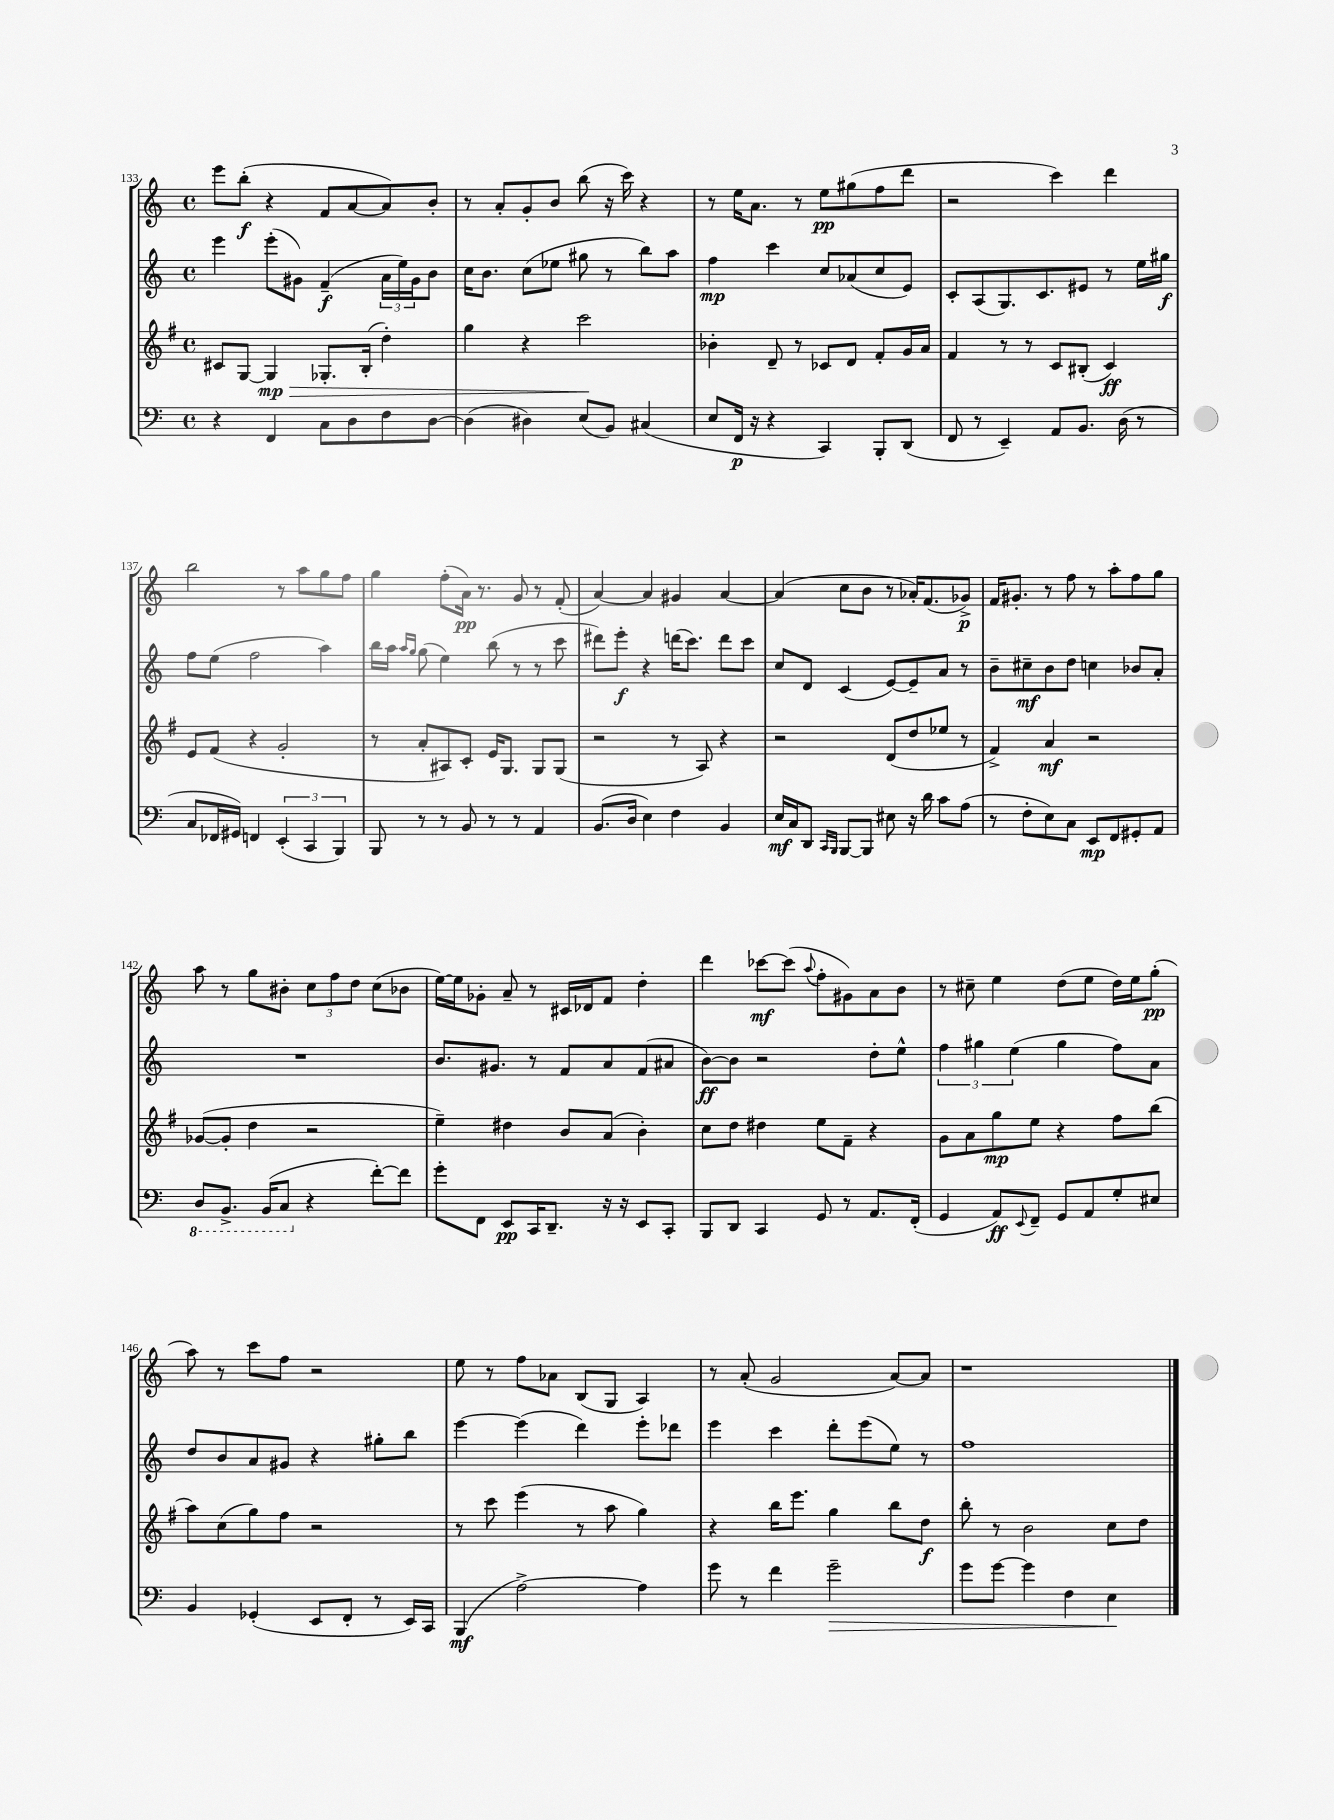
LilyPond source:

<<
\new StaffGroup <<
\new Staff = "s0" {
    \clef treble \key c \major \defaultTimeSignature \time 4/4
    e'''8 b''8-.\f( r4 f'8 a'8~ a'8) b'8-. |
    r8 a'8-. g'8-. b'8 b''8( r16 c'''16) r4 |
    r8 e''16 a'8. r8 e''8\pp gis''8( f''8 d'''8 |
    r2 c'''4) d'''4 |
    b''2 r8 a''8 g''8 f''8 |
    g''4 f''8-.( a'16\pp) r8. g'8 r8 f'8-.( |
    a'4~) a'4 gis'4 a'4~ |
    a'4( c''8 b'8 r8 aes'16-.) f'8.( ges'8->\p) |
    f'16 gis'8.-. r8 f''8 r8 a''8-. f''8 g''8 |
    a''8 r8 g''8 bis'8-. \tuplet 3/2 { c''8 f''8 d''8 } c''8( bes'8 |
    e''16~) e''16 ges'8-. a'8-- r8 cis'16 des'16 f'8 d''4-. |
    d'''4 ces'''8~\mf ces'''8( \appoggiatura { a''8 } f''8-. gis'8) a'8 b'8 |
    r8 cis''8-- e''4 d''8( e''8 d''16) e''16 g''8-.\pp( |
    a''8) r8 c'''8 f''8 r2 |
    e''8 r8 f''8 aes'8 b8( g8 a4) |
    r8 a'8-.( g'2 a'8~) a'8 |
    r1 \bar "|." |
}
\new Staff = "s1" {
    \clef treble \key c \major \defaultTimeSignature \time 4/4
    e'''4 e'''8-.( gis'8) f'4--\f( \tuplet 3/2 { a'16 e''16) gis'16 } b'8 |
    c''16 b'8. c''8( ees''8 gis''8 r8 b''8) a''8 |
    f''4\mp c'''4 c''8 aes'8( c''8 e'8) |
    c'8-. a8( g8.) c'8. eis'8 r8 e''16 gis''16\f |
    f''8 e''8( f''2 a''4) |
    b''16 a''16 \grace { a''16 g''16 } g''8( e''4) b''8( r8 r8 c'''8 |
    dis'''8) e'''8-.\f r4 d'''16( c'''8.) d'''8 c'''8 |
    c''8 d'8 c'4( e'8~) e'8-- a'8 r8 |
    b'8-- cis''8--\mf b'8 d''8 c''4 bes'8 a'8-. |
    R1 |
    b'8. gis'8. r8 f'8 a'8 f'8( ais'8 |
    b'8~\ff) b'8 r2 d''8-. e''8-^ |
    \tuplet 3/2 { f''4 gis''4 e''4( } gis''4 f''8) a'8 |
    d''8 b'8 a'8 gis'8 r4 gis''8-. b''8 |
    e'''4~ e'''4( d'''4) e'''8-. des'''8 |
    e'''4 c'''4 d'''8-. e'''8( e''8) r8 |
    f''1 \bar "|." |
}
\new Staff = "s2" {
    \clef treble \key g \major \defaultTimeSignature \time 4/4
    cis'8 g8~ g4\mp\> ges8.-. b16-.( d''4-.) |
    g''4 r4 c'''2\! |
    bes'4-. d'8-- r8 ces'8 d'8 fis'8-. g'16 a'16 |
    fis'4 r8 r8 c'8 bis8-.( c'4\ff) |
    e'8 fis'8( r4 g'2-. |
    r8 a'8-. ais8) c'8-. e'16 g8. g8 g8( |
    r2 r8 a8) r4 |
    r2 d'8( d''8 ees''8 r8 |
    fis'4->) a'4\mf r2 |
    ges'8~( ges'8-. d''4 r2 |
    e''4--) dis''4 b'8 a'8( b'4-.) |
    c''8 d''8 dis''4 e''8 fis'8-- r4 |
    g'8 a'8 g''8\mp e''8 r4 fis''8 b''8( |
    a''8) c''8( g''8) fis''8 r2 |
    r8 c'''8 e'''4( r8 a''8 g''4) |
    r4 b''16 e'''8. g''4 b''8 d''8\f |
    b''8-. r8 b'2 c''8 d''8 \bar "|." |
}
\new Staff = "s3" {
    \clef bass \key c \major \defaultTimeSignature \time 4/4
    r4 f,4 c8 d8 f8 d8~ |
    d4( dis4) e8( b,8) cis4( |
    e8 f,16\p r16 r4 c,4) b,,8-. d,8( |
    f,8 r8 e,4--) a,8 b,8. d16( r8 |
    c8 fes,16 gis,16) f,4 \tuplet 3/2 { e,4-.( c,4 b,,4) } |
    b,,8 r8 r8 b,8 r8 r8 a,4 |
    b,8.( d16 e4) f4 b,4 |
    e16\mf c16 d,8 \grace { c,16 b,,16 } b,,8~ b,,8 eis8 r16 d'16 c'8 a8( |
    r8 f8-. e8) c8 e,8\mp f,8 gis,8-. a,8 |
    \ottava #-1 d,8 b,,8.-> b,,16( c,8 \ottava #0 r4 f'8~-.) f'8 |
    g'8-. f,8 e,8\pp c,16 d,8.-- r16 r16 e,8 c,8-. |
    b,,8 d,8 c,4 g,8 r8 a,8. f,16-.( |
    g,4 a,8\ff) \appoggiatura { e,8 } f,8-- g,8 a,8 g8-. eis8 |
    b,4 ges,4-.( e,8 f,8-. r8 e,16) c,16 |
    b,,4\mf( a2~->) a4 |
    g'8 r8 f'4 g'2--\> |
    g'8 g'8~ g'4 f4 e4\! \bar "|." |
}
>>
>>
\layout { \context { \Score currentBarNumber = #133 } }
